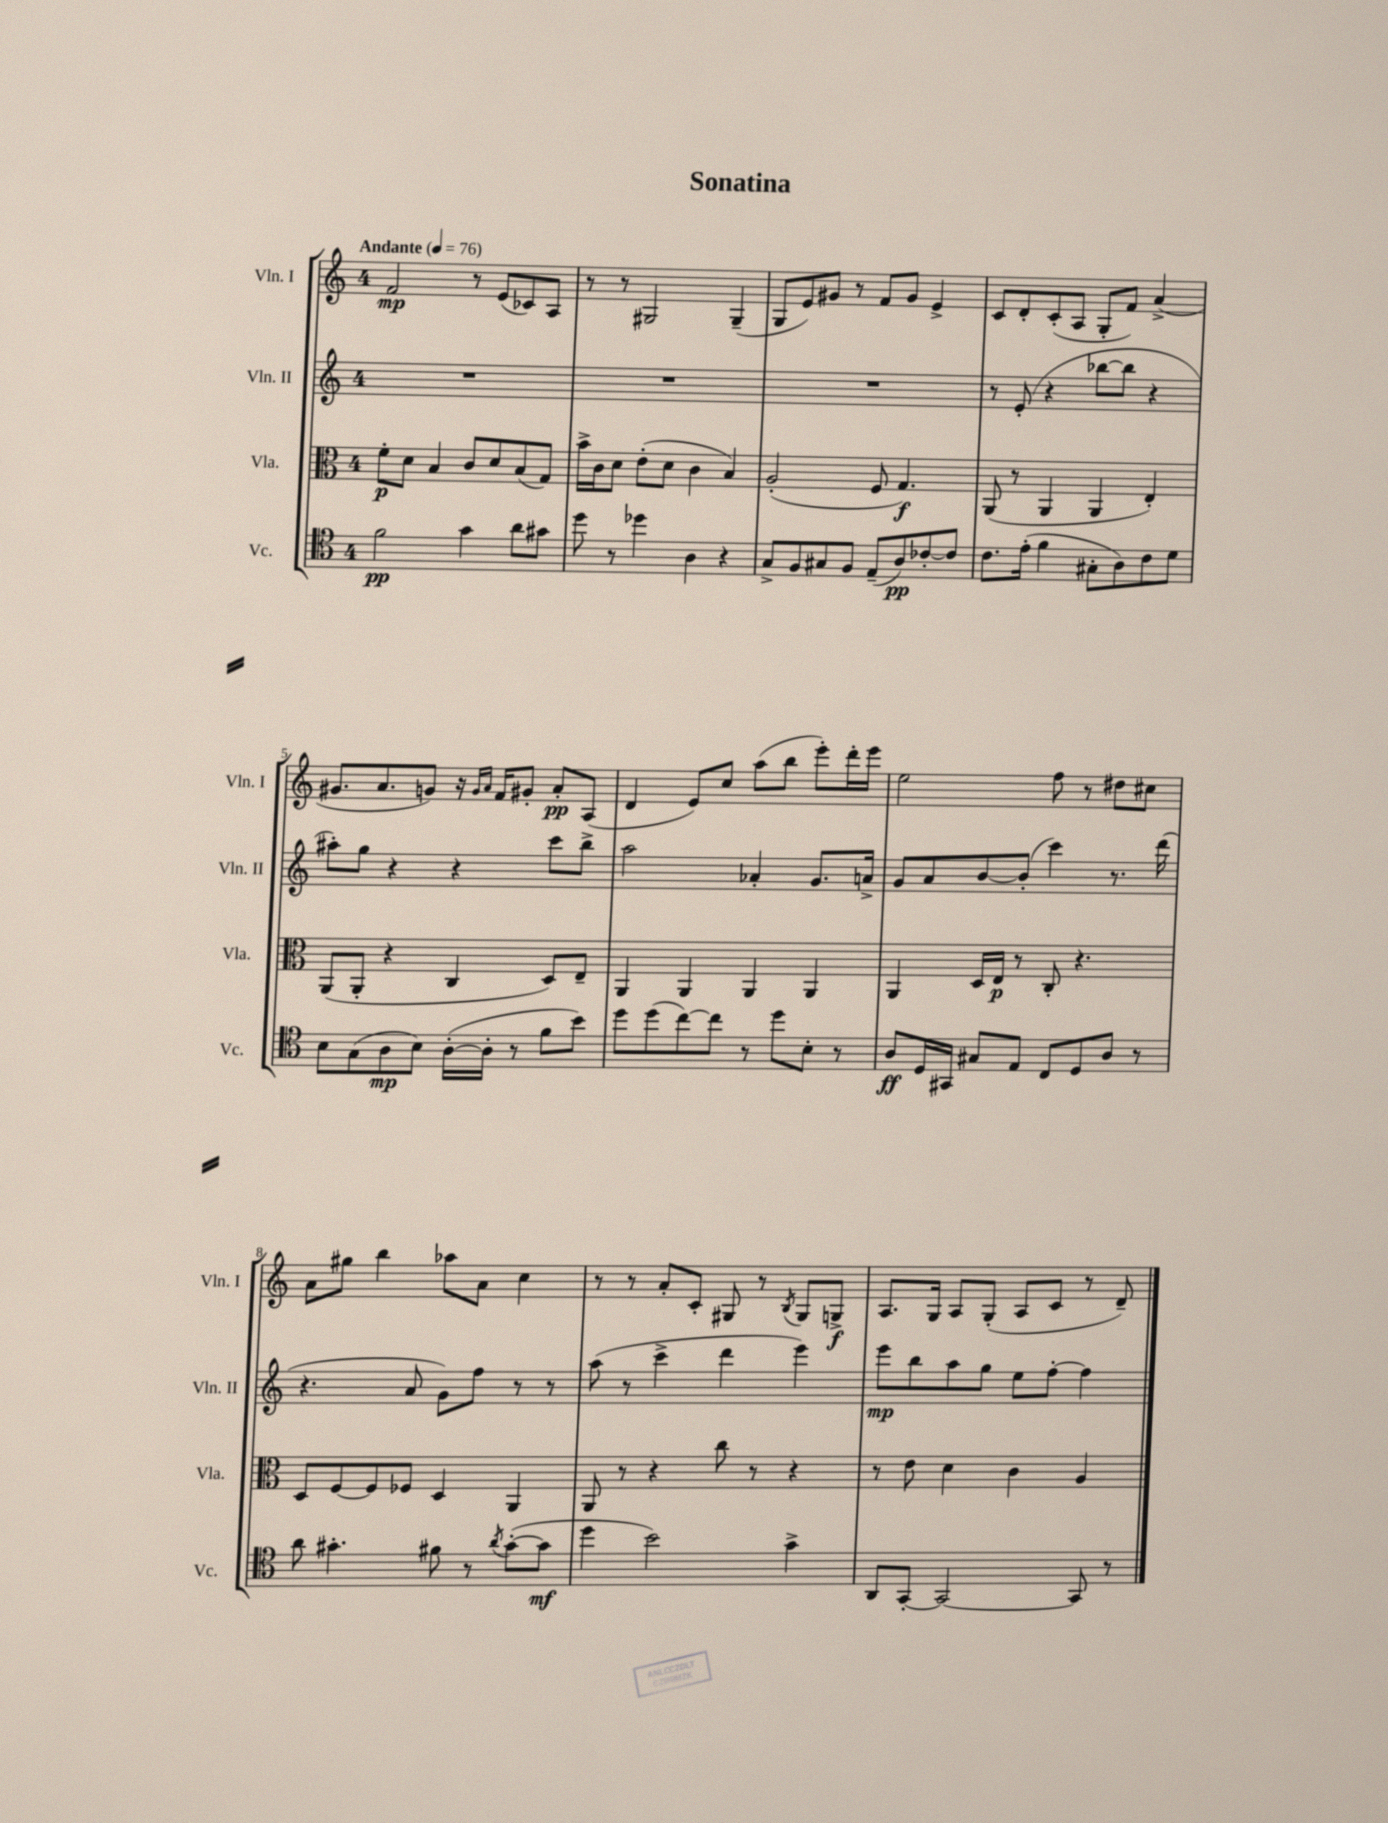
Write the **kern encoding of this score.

**kern	**kern	**kern	**kern
*staff4	*staff3	*staff2	*staff1
*clefC4	*clefC3	*clefG2	*clefG2
*k[]	*k[]	*k[]	*k[]
*M4/4	*M4/4	*M4/4	*M4/4
*MM76	*MM76	*MM76	*MM76
2f\	8f'\L	1r	2f/
.	8d\J	.	.
.	4B/	.	.
4g\	8c/L	.	8r
.	8d/	.	(8e/L
8a\L	(8B/	.	8c-/)
8g#\J	8G/J)	.	8A/J
=	=	=	=
8dd\	16b^\LL	1r	8r
.	16c\J	.	.
8r	8d\J	.	8r
4dd-\	(8e'\L	.	2G#/
.	8d\J	.	.
4A\	4c\	.	.
4r	4B/)	.	(4G#~/
=	=	=	=
8G^/L	(2A'/	1r	8G/L
8F/	.	.	8e/)
8G#/	.	.	8g#/J
8F/J	.	.	8r
(8E~/L	8F/	.	8f/L
8A/)	4.G/)	.	8g#/J
[8c-'/	.	.	4e^/
8c-/]J	.	.	.
=	=	=	=
8.c\L	(8AA/	8r	8c/L
.	8r	(8e'/	8d'/
(16e'\Jk	.	.	.
4f\	4AA/	4r	(8c'/
.	.	.	8A/J
8G#'\L	4AA/	[8bb-\L	8G'/L
8A\)	.	8bb-\]J	8f/J)
8c\	4E'/)	4r	(4a^/
8d\J	.	.	.
=	=	=	=
8B\L	(8AA/L	8aa#'\L)	8.g#/L
(8G\	8AA'/J	8gg\J	.
.	.	.	8.a/
8A\	4r	4r	.
8B\J)	.	.	8g/J)
([16A'\LL	4C/	4r	16r
.	.	.	16qqg/LL
.	.	.	16qqa/JJ
16A'\]JJ	.	.	16f/LK
8r	.	.	8g#'/J
8f\L	8D/L)	8ccc\L	8a'/L
8b\J)	8E~/J	8bb^\J	(8A/J
=	=	=	=
8dd\L	4AA/	2aa\	4d/
(8dd\	.	.	.
[8cc\)	4AA/	.	8e/L)
8cc\]J	.	.	8cc/J
8r	4AA/	4a-'/	(8aa\L
8dd\L	.	.	8bb\J
8B'\J	4AA/	8.g/L	8eee'\L)
8r	.	.	16ddd'\L
.	.	16a^/Jk	16eee\JJ
=	=	=	=
8A/L	4AA/	8g/L	2ee\
16D/L	.	8a/	.
16GG#/JJ	.	.	.
8G#/L	16D/LL	[8b/	.
.	16E/JJ	.	.
8E/J	8r	(8b'/]J	.
8C/L	8C'/	4ccc\)	8ff\
8D/	4.r	.	8r
8A/J	.	8.r	8dd#\L
8r	.	.	8cc#\J
.	.	(16ddd\	.
=	=	=	=
8a\	8D/L	4.r	8a\L
4.g#'\	[8F/	.	8gg#\J
.	8F/]	.	4bb\
.	8F-/J	8a/	.
8f#\	4D/	8g\L)	8aa-\L
8r	.	8ff\J	8a\J
8qa/	.	.	.
([8g#'\L	4AA/	8r	4cc\
8g#\]J	.	8r	.
=	=	=	=
4dd\	8AA/	(8aa\	8r
.	8r	8r	8r
2b\)	4r	4ccc^\	8a'/L
.	.	.	8c'/J
.	8cc\	4ddd\	8G#/
.	8r	.	8r
.	.	.	8qB/
4g^\	4r	4eee\)	8G#/L
.	.	.	8G^/J
=	=	=	=
8AA/L	8r	8eee\L	8.A/L
[8GG'/J	8e\	8bb\	.
.	.	.	16G/Jk
2GG/_	4d\	8aa\	8A/L
.	.	8gg\J	(8G'/J
.	4c\	8ee\L	8A/L
.	.	[8ff'\J	8c/J
8GG/]	4A/	4ff\]	8r
8r	.	.	8d~/)
==	==	==	==
*-	*-	*-	*-
